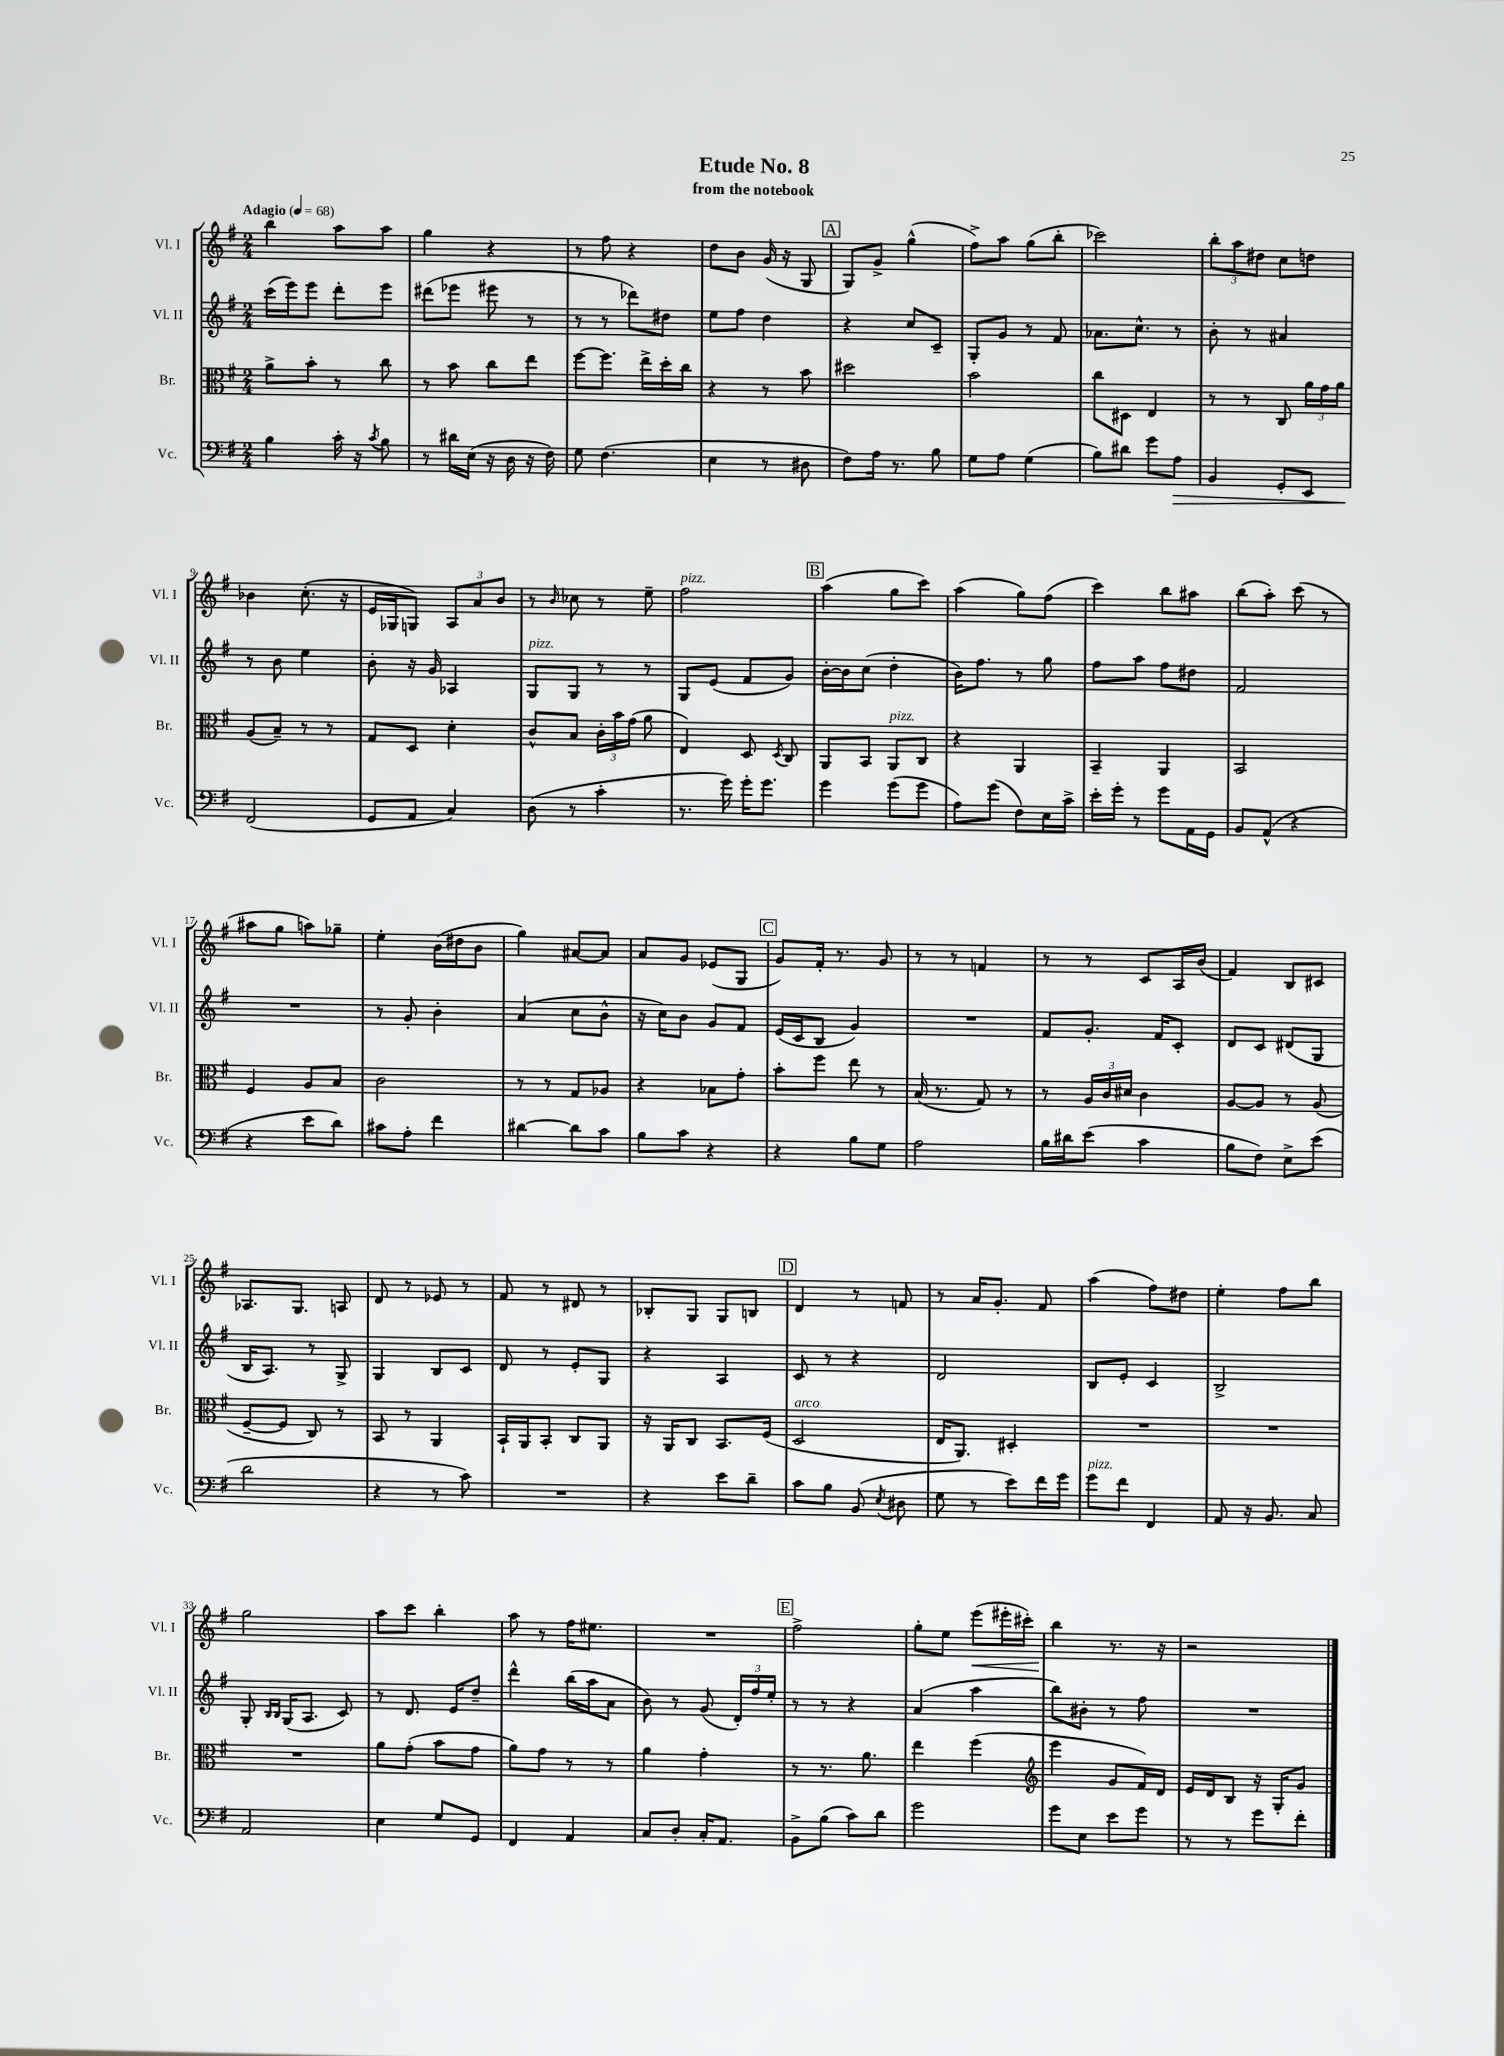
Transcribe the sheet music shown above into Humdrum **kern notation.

**kern	**kern	**kern	**kern
*staff4	*staff3	*staff2	*staff1
*clefF4	*clefC3	*clefG2	*clefG2
*k[f#]	*k[f#]	*k[f#]	*k[f#]
*M2/4	*M2/4	*M2/4	*M2/4
*MM68	*MM68	*MM68	*MM68
4B\	8a^\L	(16ccc\LL	4bb\
.	.	16eee\J)	.
.	8b'\J	8eee\J	.
16c'\	8r	8ddd'\L	8aa\L
16r	.	.	.
8qc/	.	.	.
8B\	8cc\	8eee\J	8aa\J
=	=	=	=
8r	8r	(8ddd#\L	4gg\
16d#\LL	8b\	8eee-\J	.
(16E\JJ	.	.	.
16r	8cc\L	8eee#\	4r
16D\	.	.	.
16r	8ee\J	8r	.
16F#\)	.	.	.
=	=	=	=
8G\	[8ff#\L	8r	8r
(4.F#\	8.ff#\]J	8r	8ff#\
.	.	8ddd-\L)	4r
.	16ee^\LL	.	.
.	16dd'\	8dd#\J	.
.	16cc\JJ	.	.
=	=	=	=
4E\	4r	8ee\L	8dd\L
.	.	8ff#\J	8b\J
8r	8r	4dd\	(16g/
.	.	.	16r
8D#\	8b\	.	8G/
=	=	=	=
8F#\L)	2dd#\	4r	8G/L)
16A\Jk	.	.	8g^/J
8.r	.	.	.
.	.	8cc/L	(4gg^^\
8B\	.	8c~/J	.
=	=	=	=
8G\L	2b\	8G'/L	8ff#^\L)
8A\J	.	8g/J	8aa\J
(4G\	.	8r	(8gg\L
.	.	8f#/	8bb'\J
=	=	=	=
8B\L)	8cc\L	8.a-\L	2ccc-\)
8d#\J	8D#\J	.	.
.	.	8.cc^^\J	.
8g\L	4E/	.	.
8A\J	.	8r	.
=	=	=	=
4BB/	8r	8b'\	12bb'\L
.	.	.	12aa\
.	8r	8r	.
.	.	.	12dd#\J
8GG'/L	8C/	4a#/	8cc\L
8EE/J	24a\LL	.	8dd\J
.	24g\	.	.
.	24a\JJ	.	.
=	=	=	=
(2FF#/	(8A/L	8r	4b-\
.	8B~/J)	8b\	.
.	8r	4ee\	(8.cc'\
.	8r	.	.
.	.	.	16r
=	=	=	=
8GG/L	8G/L	8b'\	16e/LL
.	.	.	16G-/J
8AA/J	8D/J	16r	8G/J)
.	.	16g/	.
4C/)	4d'\	4A-/	12A/L
.	.	.	12a/
.	.	.	12b/J
=	=	=	=
(8D\	8c^^/L	8G/L	8r
.	.	.	16qqb/
8r	8B/J	8G/J	8cc-\
4c'\	24c'\LL	8r	8r
.	24b\	.	.
.	(24g\JJ	.	.
.	8a\	8r	8ee~\
=	=	=	=
8.r	4E/)	8G/L	2ff#\
.	.	(8e/J	.
16g\)	.	.	.
16g'\LK	8D/	8f#/L	.
8.g\J	.	.	.
.	8qD/	.	.
.	8C/	8g/J)	.
=	=	=	=
4g\	8AA/L	[16b'\LL	(4aa\
.	.	16b\]J	.
.	8BB/J	(8cc\J	.
(8g\L	8AA/L	4dd'\	8gg\L
8g\J	8C/J	.	8ccc\J)
=	=	=	=
8A\L)	4r	16b\LK)	(4aa\
.	.	8.ff#\J	.
(8g\J	.	.	.
8F#\L)	4AA/	8r	8gg\L)
16E\L	.	8gg\	(8ff#\J
16c^\JJ	.	.	.
=	=	=	=
16e'\LL	4BB~/	8ff#\L	4ccc\)
16g'\JJ	.	.	.
8r	.	8aa\J	.
8g\L	4AA/	8ff#\L	8bb\L
16AA\L	.	8dd#\J	8aa#\J
16GG\JJ	.	.	.
=	=	=	=
8BB/L	2BB/	2f#/	(8bb\L
(8AA^^/J	.	.	8aa'\J)
4r	.	.	(8ccc\
.	.	.	8r
=	=	=	=
4r	4F#/	2r	8aa#\L
.	.	.	8gg\J
8e\L	8A/L	.	8aa\L)
8d\J)	8B/J	.	8gg-~\J
=	=	=	=
8c#\L	2c\	8r	4ee'\
8A'\J	.	8g'/	.
4f#\	.	4b'\	(16b\LL
.	.	.	16dd#\J
.	.	.	8b\J
=	=	=	=
[4d#\	8r	(4a/	4gg\)
.	8r	.	.
8d#\]L	8G/L	8cc\L	[8a#/L
8c\J	8A-/J	8b^^\J	8a#/]J
=	=	=	=
8B\L	4r	16r	8a/L
.	.	16cc\LK)	.
8c\J	.	8b\J	8g/J
4r	8B-\L	8g/L	(8e-/L
.	8g'\J	8f#/J	8G/J
=	=	=	=
4r	8b'\L	(16e/LL	8g/L)
.	.	16c/J	.
.	8ff#\J	8B/J	16f#'/Jk
.	.	.	8.r
8B\L	8ee\	4g/)	.
8G\J	8r	.	8g/
=	=	=	=
2A\	(16B/	2r	8r
.	8.r	.	.
.	.	.	8r
.	8G/)	.	4f/
.	8r	.	.
=	=	=	=
16B\LL	8r	8f#/L	8r
16d#\J	.	.	.
(8e\J	24A/LL	8.g'/J	8r
.	24c/	.	.
.	24d#/JJ	.	.
4c\	4c\	.	8c/L
.	.	16f#/LK	.
.	.	8c'/J	16A/L
.	.	.	(16b/JJ
=	=	=	=
8B\L	[8A/L	8d/L	4f#/)
8F#\J)	8A/]J	8c/J	.
8E^\L	8r	(8d#/L	8B/L
(8e\J	(8A/	8G/J	8c#/J
=	=	=	=
2d\	[8F#~/L	16B/LK	8.A-/L
.	.	8.A/J)	.
.	8F#/]J	.	.
.	.	.	8.G/J
.	8C/)	8r	.
.	8r	8G^/	8A/
=	=	=	=
4r	8BB/	4G/	8d/
.	8r	.	8r
8r	4AA/	8B/L	8e-/
8c\)	.	8c/J	8r
=	=	=	=
2r	16BB`/LL	8d/	8f#/
.	16AA/J	.	.
.	8BB'/J	8r	8r
.	8C/L	8e'/L	8d#/
.	8AA/J	8G/J	8r
=	=	=	=
4r	16r	4r	8B-'/L
.	16AA/LK	.	.
.	8C/J	.	8G/J
8e\L	8.BB/L	4A/	8G/L
8d~\J	.	.	8B/J
.	(16F#/Jk	.	.
=	=	=	=
8c\L	2D/	8c/	4d/
8B\J	.	8r	.
(8BB/	.	4r	8r
8qE/	.	.	.
8D#\	.	.	8f/
=	=	=	=
8G\	16E/LK	2d/	8r
.	8.AA/J)	.	.
8r	.	.	16a/LK
.	.	.	8.g'/J
8e\L)	4D#'/	.	.
16f#\L	.	.	8f#/
16g\JJ	.	.	.
=	=	=	=
8g\L	2r	8B/L	(4aa\
8f#\J	.	8e'/J	.
4FF#/	.	4c/	8ff#\L)
.	.	.	8dd#\J
=	=	=	=
8AA/	2r	2B^/	4ee'\
16r	.	.	.
8.BB/	.	.	.
.	.	.	8ff#\L
8C/	.	.	8bb\J
=	=	=	=
2AA/	2r	8G'/	2gg\
.	.	16qqB/LL	.
.	.	16qqB/JJ	.
.	.	(16G/LK	.
.	.	8.A/J	.
.	.	8c/)	.
=	=	=	=
4E\	8a\L	8r	8aa\L
.	(8g'\J	8.d/	8ccc\J
8G/L	8b\L	.	4bb'\
.	.	16e/LK	.
8GG/J	8g\J	8dd~/J	.
=	=	=	=
4FF#/	8a\L)	4ddd^^\	8aa\
.	8g\J	.	8r
4AA/	8r	(16bb\LL	16ff#\LK
.	.	16aa\J	8.ee#\J
.	8r	8a\J	.
=	=	=	=
8C/L	4a\	8b\)	2r
8D'/J	.	8r	.
16C'/LK	4g'\	(8g/	.
8.AA/J	.	.	.
.	.	24d'/LL)	.
.	.	24ff#/	.
.	.	24ee'/JJ	.
=	=	=	=
8BB^\L	8r	8r	2ff#^\
(8B\J	8.r	8r	.
8c\L)	.	4r	.
.	8.a\	.	.
8d\J	.	.	.
=	=	=	=
2g\	4ee\	(4a/	8gg'\L
.	.	.	8ee\J
.	(4ff#\	4aa\	(8eee\L
.	.	.	16eee#'\L
.	.	.	16ccc#'\JJ)
=	=	=	=
*	*clefG2	*	*
8g\L	4eee\	8bb\L)	4bb\
8E\J	.	8b#'\J	.
8e\L	8g/L	8r	8.r
8g\J	16f#/L)	8ff#\	.
.	16d/JJ	.	16r
=	=	=	=
8r	16e/LL	2r	2r
.	16d/J	.	.
8r	8B/J	.	.
8g\L	16r	.	.
.	16G'/LK	.	.
8f#'\J	8g/J	.	.
==	==	==	==
*-	*-	*-	*-
